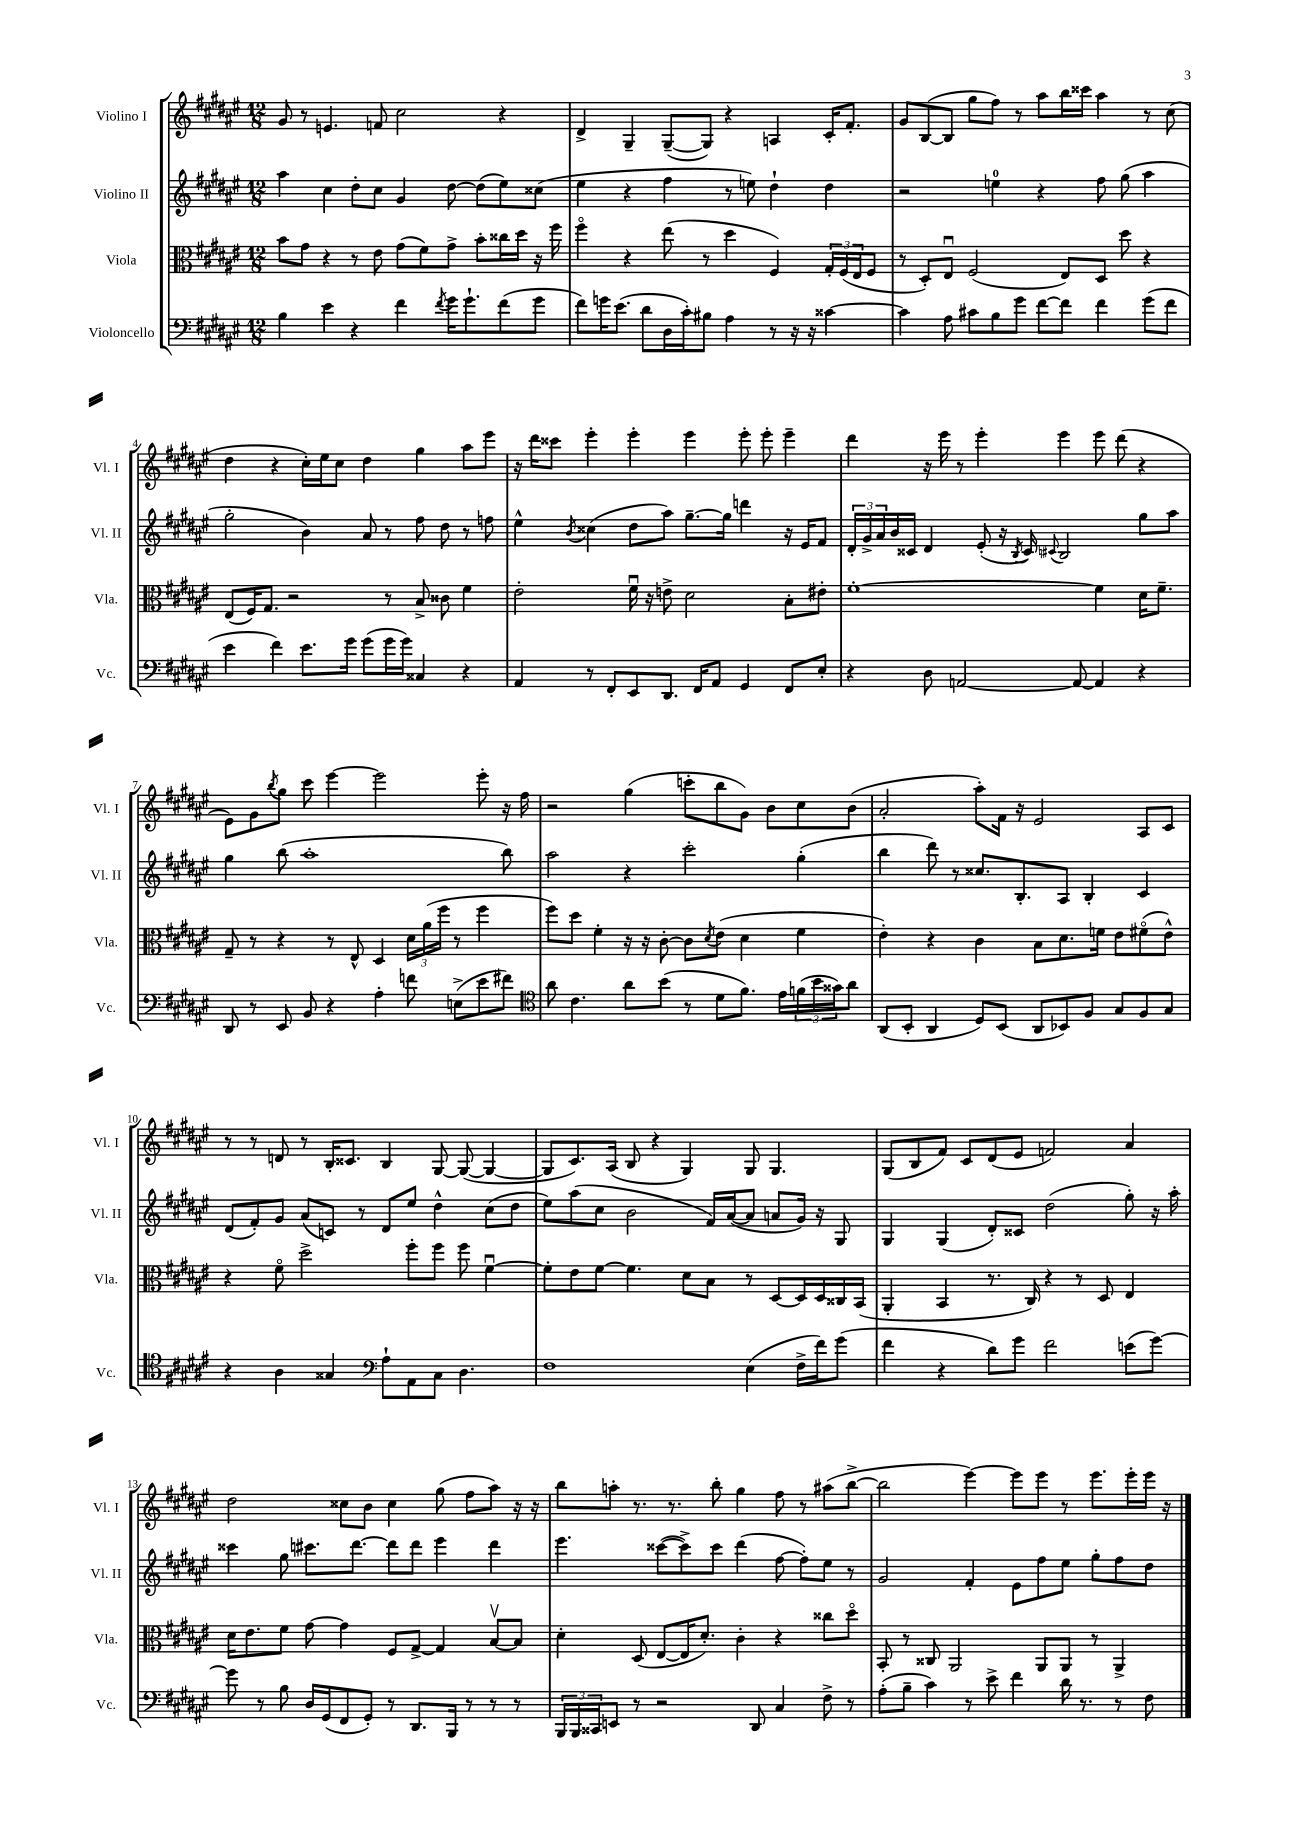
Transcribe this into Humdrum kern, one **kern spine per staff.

**kern	**kern	**kern	**kern
*staff4	*staff3	*staff2	*staff1
*clefF4	*clefC3	*clefG2	*clefG2
*k[f#c#g#d#a#e#]	*k[f#c#g#d#a#e#]	*k[f#c#g#d#a#e#]	*k[f#c#g#d#a#e#]
*M12/8	*M12/8	*M12/8	*M12/8
4B	8b	4aa#	8g#
.	8g#	.	8r
4e#	4r	4cc#	4.e
4r	8r	8dd#'	.
.	8e#	8cc#	8f
4f#	(8g#	4g#	2cc#
.	8f#)	.	.
8qf#	.	.	.
16g#	8g#^	[8dd#	.
8.g#`	.	.	.
.	8b'	(8dd#]	.
(8f#	16cc##	8ee#)	4r
.	16dd#	.	.
8g#	16r	(8cc##	.
.	16ff#	.	.
=	=	=	=
8f#)	4ff#o	4ee#	4d#^
16g	.	.	.
(8.e#	.	.	.
.	4r	4r	4G#~
8d#	.	.	.
16D#	(8ee#	4ff#	([8G#~
16c#')	.	.	.
8B#	8r	.	8G#])
4A#	4dd#	8r	4r
.	.	8ee)	.
8r	4F#)	4dd#`	4A
16r	.	.	.
16r	.	.	.
[4c##	24G#'	4dd#	16c#'
.	(24F#	.	.
.	.	.	8.f#'
.	24E#	.	.
.	8F#	.	.
=	=	=	=
4c##]	8r	2r	8g#
.	8D#')	.	([8B
8A#	8E#u	.	8B]
8c#	(2F#	.	8gg#
8B	.	4ee	8ff#)
8g#	.	.	8r
[8f#	.	4r	8aa#
8f#]	8E#)	.	16bb
.	.	.	16ccc##
4f#	8D#	8ff#	4aa#
.	8dd#	(8gg#	.
(8g#	4r	4aa#	8r
8f#	.	.	(8cc#
=	=	=	=
4e#	(8E#	2gg#'	4dd#
.	16F#)	.	.
.	8.G#	.	.
4f#)	.	.	4r
.	2r	.	.
8.e#	.	4b)	16cc#')
.	.	.	16ee#
.	.	.	8cc#
16g#	.	.	.
(8g#	.	8a#	4dd#
16g#	8r	8r	.
16g#)	.	.	.
4C##	8B^	8ff#	4gg#
.	8c##	8dd#	.
4r	4f#	8r	8aa#
.	.	8ff	8eee#
=	=	=	=
4AA#	2e#'	4ee#^^	16r
.	.	.	16ddd#
.	.	.	8ccc##
.	.	8qb	.
8r	.	(4cc##	4eee#'
8FF#'	.	.	.
8EE#	16f#u	8dd#	4eee#'
.	16r	.	.
8.DD#	8e^	8aa#)	.
.	2d#	[8.gg#~	4eee#
16FF#	.	.	.
8AA#	.	.	.
.	.	16gg#]	.
4GG#	.	4ddd	8eee#'
.	.	.	8eee#'
8FF#	8B'	16r	4eee#~
.	.	16e#	.
8E#'	8e#'	8f#	.
=	=	=	=
4r	[1f#'	24d#'	4ddd#
.	.	24g#^	.
.	.	24a#	.
.	.	16b	.
.	.	16c##	.
8D#	.	4d#	16r
.	.	.	16eee#
[2AA	.	.	8r
.	.	(8e#'	4eee#'
.	.	16r	.
.	.	8qB	.
.	.	16c##)	.
.	.	8qqc#	.
.	.	2B	4eee#
8AA_	.	.	.
4AA]	4f#]	.	8eee#
.	.	.	(8ddd#
4r	16d#	8gg#	4r
.	8.f#~	.	.
.	.	8aa#	.
=	=	=	=
8DD#	8G#~	4gg#	8e#)
8r	8r	.	8g#
.	.	.	8qbb
8EE#	4r	(8bb	8gg#
8BB	.	1aa#'	8ccc#
4r	8r	.	[4eee#
.	8E#^^	.	.
4A#'	4D#	.	2eee#]
8f	24d#	.	.
.	(24a#	.	.
.	24ff#	.	.
(8E^	8r	.	.
8e#	4ff#	.	8eee#'
8f#)	.	8bb)	16r
.	.	.	16ff#
=	=	=	=
*clefC4	*	*	*
8a#	8ff#)	2aa#	2r
4.c#	8dd#	.	.
.	4f#'	.	.
8a#	16r	4r	(4gg#
.	16r	.	.
(8b	[8c#'	.	.
8r	8c#]	2ccc#'	8ccc'
.	8qd#	.	.
8d#	(8e#	.	8bb
8.f#)	4d#	.	8g#)
.	.	.	8b
16e#	.	.	.
(24f	4f#	(4gg#'	8cc#
24b	.	.	.
24g##)	.	.	.
8a#	.	.	(8b
=	=	=	=
(8AA#	4e#')	4bb	2a#'
8BB'	.	.	.
4AA#	4r	8ddd#)	.
.	.	8r	.
8D#)	4c#	8.cc##	8aa#')
(8BB	.	.	16f#
.	.	8.B'	16r
8AA#	8B	.	2e#
8BB-)	8.d#	8A#	.
8F#	.	4B'	.
.	16f	.	.
8G#	8e#	.	.
8F#	(8f#o	4c#	8A#
8G#	8e#^^)	.	8c#
=	=	=	=
4r	4r	(8d#	8r
.	.	8f#')	8r
4A#	8f#o	8g#	8d
.	2dd#^	(8a#	8r
4G##	.	8c)	16B'
.	.	.	8.c##
.	.	8r	.
*clefF4	*	*	*
8A#`	.	8d#	4B
8AA#	8ff#'	8ee#	.
8C#	8ff#	4dd#^^	[8G#
4.D#	8ff#	.	(8G#_
.	[4f#u	(8cc#	4G#_
.	.	8dd#	.
=	=	=	=
1F#	8f#']	8ee#)	8G#]
.	8e#	(8aa#	8.c#)
.	[8f#	8cc#	.
.	.	.	(16A#
.	4.f#]	2b	8B
.	.	.	4r
.	8d#	.	4G#)
.	8B	16f#)	.
.	.	([16a#	.
(4E#	8r	8a#]	8G#
.	[8D#	8a	4.G#
16F#^	16D#]	16g#)	.
16f#)	16D#	16r	.
(8g#	16C##	8G#	.
.	(16BB	.	.
=	=	=	=
4f#	4AA#'	4G#	(8G#
.	.	.	8B
4r	4BB	(4G#	8f#)
.	.	.	8c#
8d#)	8.r	8d#')	(8d#
8g#	.	8c##	8e#
.	16C#)	.	.
2f#	4r	(2dd#	2f)
.	8r	.	.
.	8D#	.	.
(8e	4E#	8gg#')	4a#
[8g#)	.	16r	.
.	.	16aa#'	.
=	=	=	=
8g#]	16d#	4ccc##	2dd#
.	8.e#	.	.
8r	.	.	.
8B	8f#	8gg#	.
16D#	[8g#	8.ccc#	.
(16GG#	.	.	.
8FF#	4g#]	.	8cc##
.	.	[8.ddd#	.
8GG#')	.	.	8b
8r	8F#	8ddd#]	4cc##
8.DD#	[8G#^	8ddd#	.
.	4G#]	4eee#	(8gg#
16BBB	.	.	.
8r	.	.	8ff#
8r	[8Bv	4ddd#	8aa#)
8r	8B]	.	16r
.	.	.	16r
=	=	=	=
24BBB	4d#'	4.eee#	8bb
24BBB	.	.	.
24CC##	.	.	.
8EE	.	.	8aa'
8r	(8D#	.	8.r
2r	[8E#	([8ccc##	.
.	.	.	8.r
.	16E#]	8ccc##^])	.
.	8.d#')	.	.
.	.	8ccc##	8bb'
.	4c#'	(4ddd#	4gg#
8DD#	.	.	.
4C#	4r	[8ff#	8ff#
.	.	8ff#'])	8r
8F#^	8cc##	8ee#	(8aa#
8r	8dd#o	8r	[8bb^
=	=	=	=
(8A#'	8BB'	2g#	2bb]
8B~	8r	.	.
4c#)	8C##	.	.
.	2AA#	.	.
8r	.	4f#'	[4eee#)
8e#^	.	.	.
4f#	.	8e#	8eee#]
.	8AA#	8ff#	8eee#
16d#	8AA#	8ee#	8r
8.r	.	.	.
.	8r	8gg#'	8.eee#
8r	4AA#^	8ff#	.
.	.	.	16eee#'
8F#	.	8dd#	16eee#
.	.	.	16r
==	==	==	==
*-	*-	*-	*-
